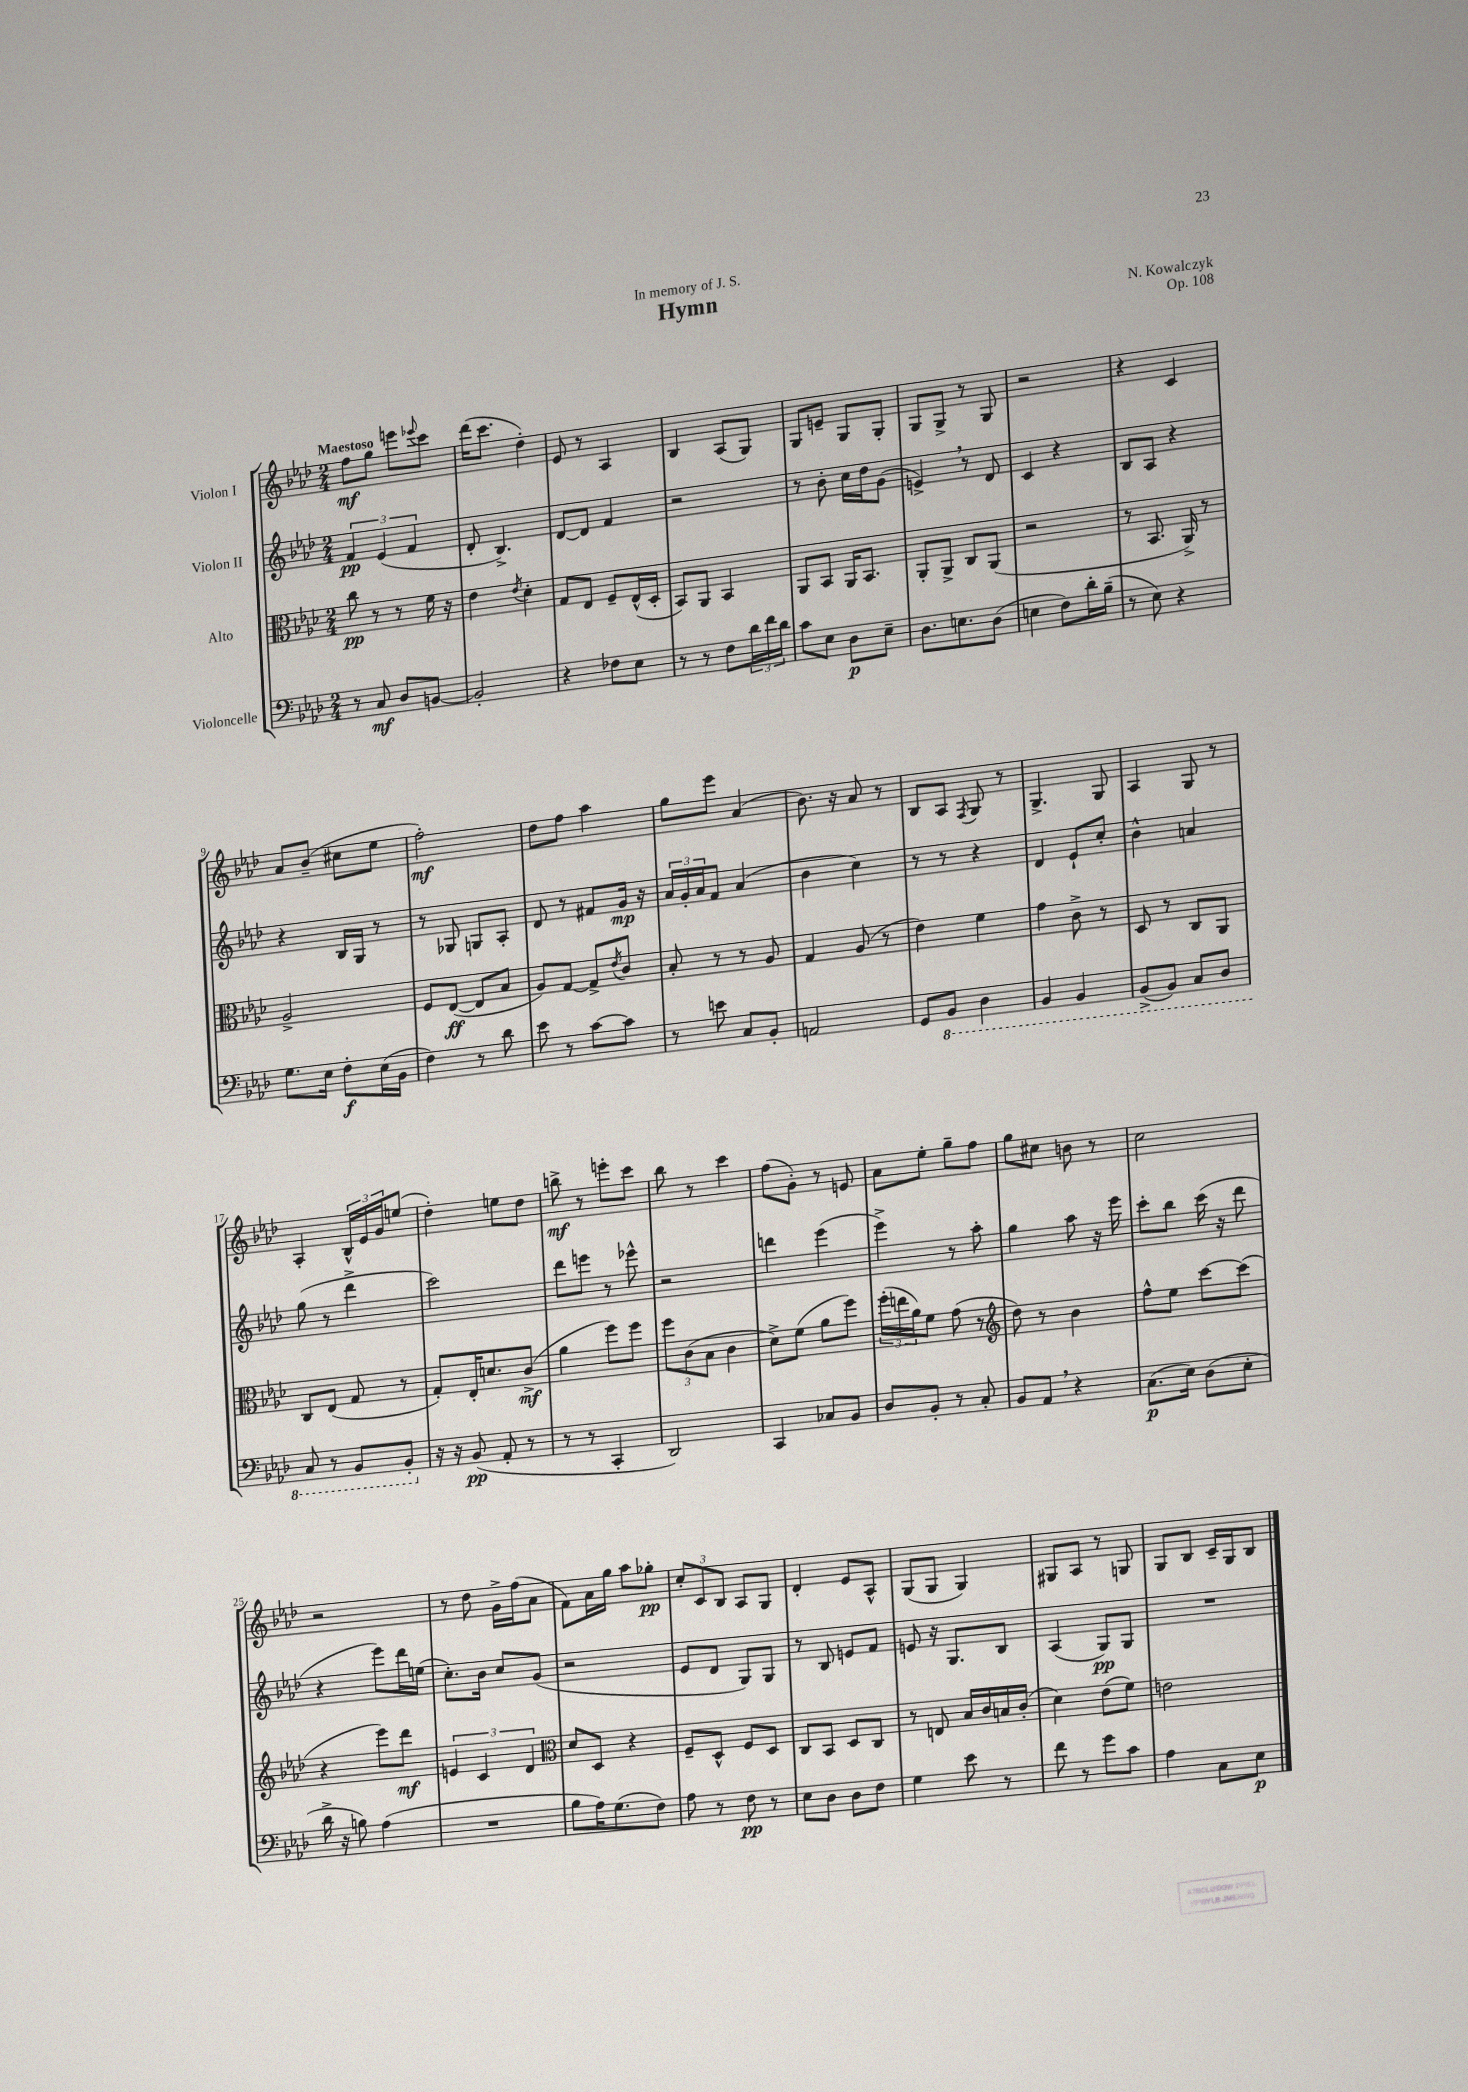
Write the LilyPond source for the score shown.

\header { title = "Hymn" composer = "N. Kowalczyk" dedication = "In memory of J. S." opus = "Op. 108" }
<<
\new StaffGroup <<
\new Staff = "s0" \with { instrumentName = "Violon I" } {
    \clef treble \key aes \major \numericTimeSignature \time 2/4 \tempo "Maestoso"
    f''8\mf g''8 e'''8 \appoggiatura { ees'''8 } c'''8 |
    des'''16( c'''8. des''4-.) |
    ees'8 r8 aes4 |
    bes4 aes8( g8) |
    g8 e'8-- g8 g8-. |
    g8 g8-> r8 g8 |
    r2 |
    r4 c'4 |
    aes'8 bes'8--( cis''8 ees''8 |
    f''2-.\mf) |
    des''8 f''8 aes''4 |
    g''8 ees'''8 aes'4( |
    bes'8.) r16 aes'8 r8 |
    bes8 aes8 \acciaccatura { f8 } g8 r8 |
    g4.-> g8 |
    aes4 g8 r8 |
    aes4-. \tuplet 3/2 { bes16-^ ees'16 g'16 } e''8( |
    des''4-.) e''8 des''8 |
    b''8->\mf r8 e'''8-. c'''8 |
    bes''8 r8 c'''4 |
    f''8( g'8-.) r8 e'8 |
    aes'8 ees''8-. g''8-- f''8 |
    g''8 cis''8 b'8 r8 |
    c''2 |
    r2 |
    r8 des''8 g'16-> f''16( aes'8 |
    f'8) aes'16 g''16 aes''8 ges''8-.\pp |
    \tuplet 3/2 { c''8-. c'8 bes8 } aes8 g8 |
    des'4-. ees'8 aes8-^ |
    g8( g8 g4) |
    gis8 aes8 r8 g8 |
    g8 bes8 c'16-- g16 bes8 \bar "|." |
}
\new Staff = "s1" \with { instrumentName = "Violon II" } {
    \clef treble \key aes \major \numericTimeSignature \time 2/4
    \tuplet 3/2 { f'4\pp ees'4( f'4 } |
    des'8-. bes4.->) |
    des'8~ des'8 f'4 |
    r2 |
    r8 bes'8-. c''16 des''16 g'8( |
    e'4->) \breathe r8 des'8 |
    c'4 r4 |
    bes8 aes8 r4 |
    r4 bes16 g16 r8 |
    r8 ges8 g8 aes8-. |
    des'8 r8 fis'8 g'16\mp r16 |
    \tuplet 3/2 { aes'16 g'16-. aes'16 } f'8 aes'4( |
    bes'4 c''4) |
    r8 r8 r4 |
    des'4 ees'8-! c''8-. |
    bes'4-^ a'4 |
    g''8( r8 des'''4-> |
    c'''2) |
    des'''8 e'''8 r8 ees'''8-^ |
    r2 |
    d'''4 ees'''4( |
    ees'''4->) r8 aes''8-. |
    g''4 aes''8 r16 ees'''16 |
    c'''8-. bes''8 c'''16( r16 des'''8 |
    r4 ees'''8) des'''16 e''16( |
    c''8.-.) bes'16 c''8 g'8( |
    r2 |
    ees'8 des'8 g8) g8 |
    r8 bes8 e'8 f'8 |
    e'8 r16 g8. bes8 |
    aes4( g8\pp) g8 |
    R2 \bar "|." |
}
\new Staff = "s2" \with { instrumentName = "Alto" } {
    \clef alto \key aes \major \numericTimeSignature \time 2/4
    c''8\pp r8 r8 f'16 r16 |
    ees'4 \acciaccatura { ees'8 } des'4-. |
    g8 ees8 f8-- ees16-^( des16-. |
    bes,8) aes,8 bes,4 |
    aes,8 bes,8 aes,16 bes,8. |
    aes,8-. aes,8-> c8 aes,8( |
    r2 |
    r8 bes,8. aes,16->) r8 |
    aes2-> |
    f8 ees8~\ff( ees8 bes8 |
    aes8) g8~ g8-> \acciaccatura { ees'8 } c'8 |
    bes8-. r8 r8 aes8 |
    g4 aes8( r8 |
    ees'4) f'4 |
    g'4 c'8-> r8 |
    des8 r8 c8 aes,8 |
    c8 ees8( g8 r8 |
    g8-.) ees16-. d'8. c'8->\mf( |
    aes'4 f''8) f''8 |
    \tuplet 3/2 { f''8 c'8( bes8 } c'4 |
    des'8->) f'8( aes'8 f''8) |
    \tuplet 3/2 { f''16-.( e''16 aes'16) } f'8 g'8( r8 |
    \clef treble des''8) r8 bes'4 |
    f''8-^ ees''8 c'''8~ c'''8( |
    r4 ees'''8) des'''8\mf |
    \tuplet 3/2 { e'4 c'4 des'4 } |
    \clef alto des'8 des8 r4 |
    f8-- des8-^ f8 des8 |
    c8 bes,8 des8 c8 |
    r8 e8 bes16 c'16 b16 c'16-.( |
    des'4) ees'8( f'8) |
    e'2 \bar "|." |
}
\new Staff = "s3" \with { instrumentName = "Violoncelle" } {
    \clef bass \key aes \major \numericTimeSignature \time 2/4
    r8 c8\mf des8 b,8~ |
    b,2-. |
    r4 fes8 ees8 |
    r8 r8 f8 \tuplet 3/2 { des'16 f'16 des'16 } |
    c'8 ees8 des8\p ees8-- |
    des8. e8. des8( |
    e4 f8) des'16-. bes16--( |
    r8 ees8) r4 |
    g8. ees16 f8-.\f ees16( bes,16 |
    f4) r8 des'8 |
    ees'8 r8 c'8~ c'8 |
    r8 e'8 c8 bes,8-. |
    a,2 |
    g,8 \ottava #-1 bes,,8 des,4 |
    bes,,4 bes,,4 |
    bes,,8->( bes,,8) c,8 des,8 |
    c,8 r8 bes,,8 bes,,8-. \ottava #0 |
    r16 r16 bes,8\pp( aes,8-. r8 |
    r8 r8 c,4-. |
    des,2) |
    c,4 ces8 bes,8 |
    des8 bes,8-. r8 c8-. |
    bes,8 aes,8 \breathe r4 |
    c8.\p( ees16) des8( ees8-. |
    des'16-> r16 b8) aes4( |
    R2 |
    bes8 aes16) g8.( f8) |
    aes8 r8 f8\pp r8 |
    ees8 des8 des8 f8 |
    g4 ees'8 r8 |
    f'8 r8 g'8 c'8 |
    aes4 c8 ees8\p \bar "|." |
}
>>
>>
